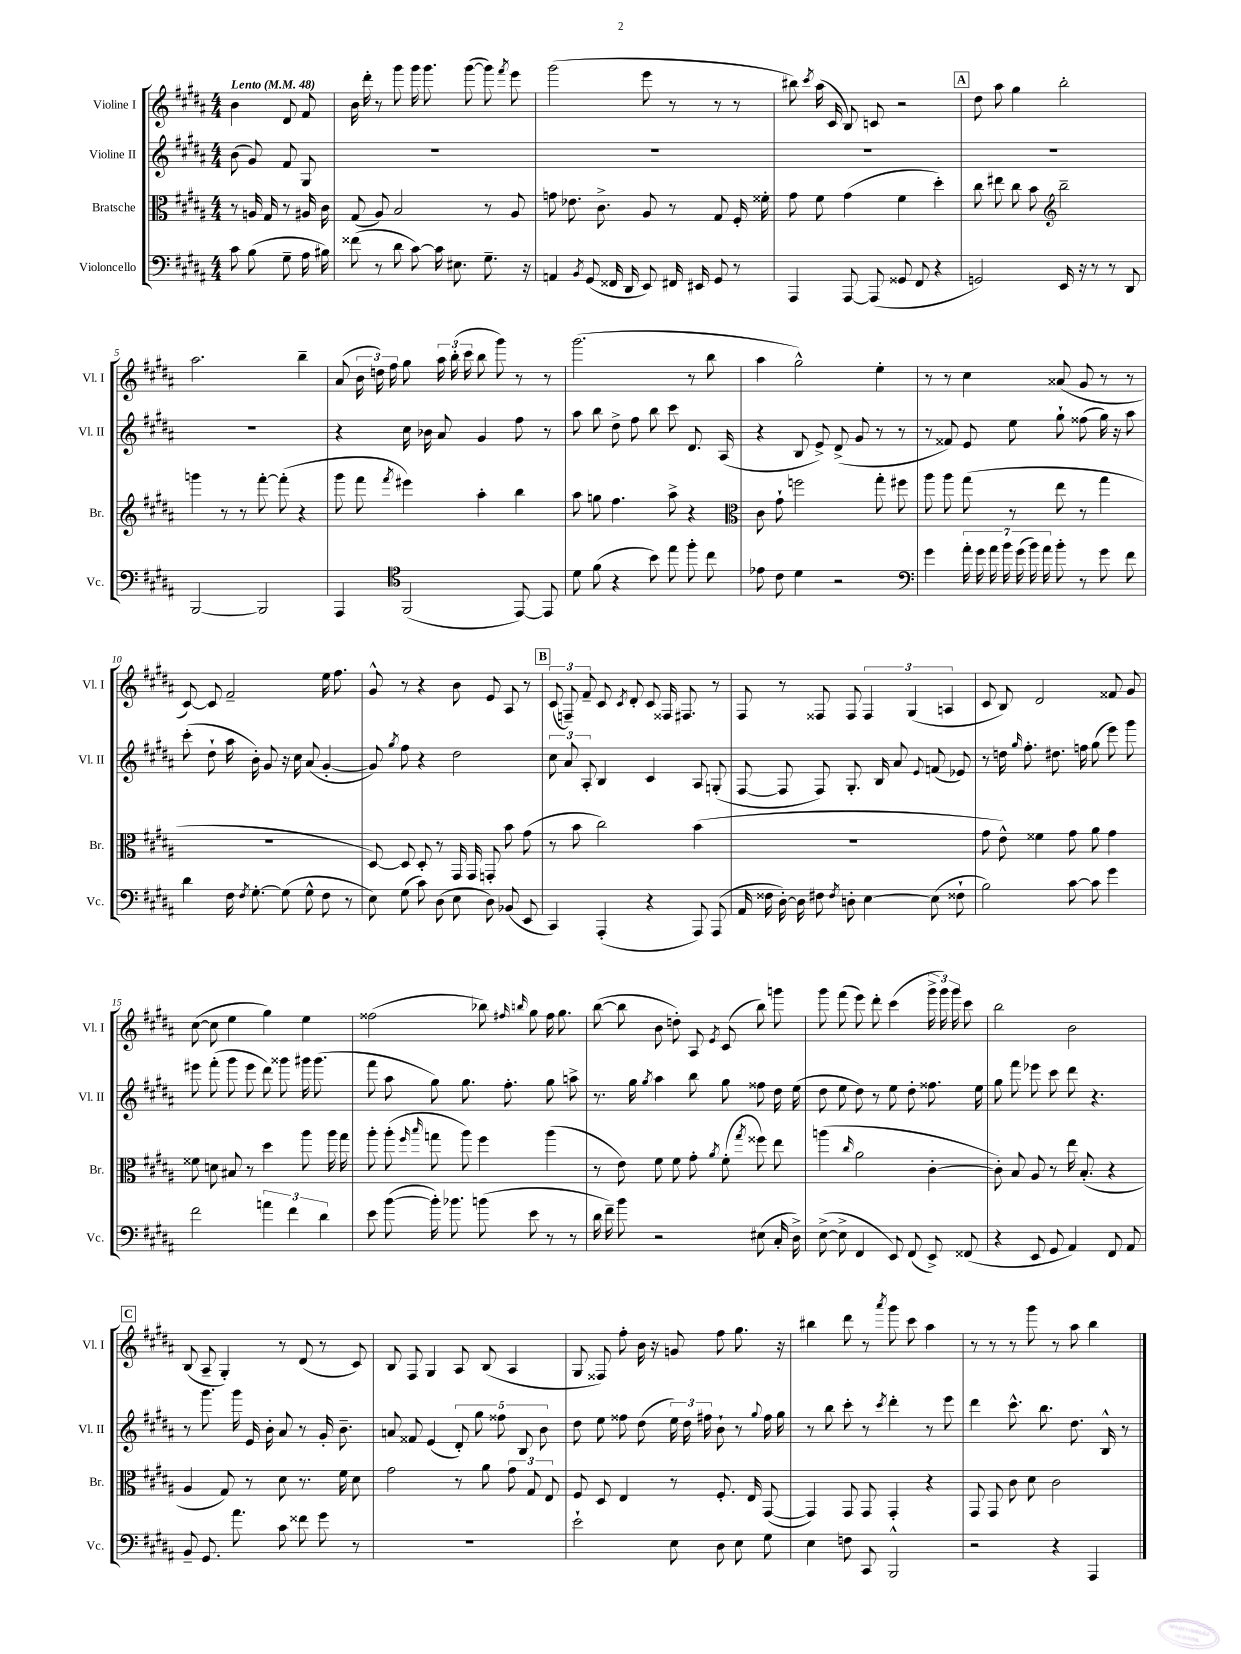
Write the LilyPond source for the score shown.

<<
\new StaffGroup <<
\new Staff = "s0" \with { instrumentName = "Violine I" shortInstrumentName = "Vl. I" } {
    \clef treble \key b \major \numericTimeSignature \time 4/4 \partial 2 \tempo "Lento" 4 = 48
    \autoBeamOff b'4 dis'8 fis'8 |
    b'16 dis'''16-. r8 gis'''8 gis'''16 gis'''8. gis'''8~( gis'''8) \acciaccatura { fis'''8 } e'''8 |
    gis'''2( e'''8 r8 r8 r8 |
    bis''8) \acciaccatura { cis'''8 } ais''16( cis'16 b8) c'8 r2 |
    \mark \markup { \box "A" } dis''8 ais''8 gis''4 b''2-. |
    ais''2. b''4-- |
    ais'8( \tuplet 3/2 { b'16 d''16) fis''16 } gis''8 \tuplet 3/2 { ais''16 b''16-.( cis'''16 } b''8 gis'''8) r8 r8 |
    gis'''2.( r8 b''8 |
    ais''4 gis''2-^) e''4-. |
    r8 r8 cis''4 aisis'8( gis'8 r8 r8 |
    cis'8~) cis'8 fis'2-- e''16 fis''8. |
    gis'8-^ r8 r4 b'8 e'8 ais8 r8 |
    \mark \markup { \box "B" } \tuplet 3/2 { cis'8( f8--) fis'8-- } cis'8 \acciaccatura { cis'8 } dis'8-. cis'8 fisis16 fis8. r8 |
    fis8 r8 fisis8 fisis8 \tuplet 3/2 { fisis4 gis4( a4 } |
    cis'8 b8) dis'2 fisis'8 gis'8 |
    cis''8~( cis''8 e''4 gis''4) e''4 |
    fisis''2( bes''8) \grace { fis''16 b''16 } gis''8 fis''16 gis''8. |
    b''8~( b''8 b'8 d''8-.) ais8 \acciaccatura { e'8 } cis'8( b''8) g'''8 |
    gis'''8 fis'''8( e'''8) dis'''8-. cis'''4( \tuplet 3/2 { gis'''16-> gis'''16) gis'''16 } cis'''8 |
    b''2 b'2 |
    \mark \markup { \box "C" } b8( ais8-- gis4-.) r8 dis'8( r8 cis'8) |
    b8 fis8 gis4 ais8 b8( ais4 |
    gis8 fisis8) fis''8-. b'16 r16 g'8 fis''8 gis''8. r16 |
    bis''4 dis'''8 r8 \acciaccatura { ais'''8 } gis'''8 cis'''8 ais''4 |
    r8 r8 r8 gis'''8 r8 ais''8 b''4 \bar "|." |
}
\new Staff = "s1" \with { instrumentName = "Violine II" shortInstrumentName = "Vl. II" } {
    \clef treble \key b \major \numericTimeSignature \time 4/4 \partial 2
    \autoBeamOff b'8( gis'8) fis'8 gis8 |
    R1 |
    R1 |
    R1 |
    \mark \markup { \box "A" } R1 |
    R1 |
    r4 cis''16 bes'16 ais'8 gis'4 fis''8 r8 |
    ais''8 b''8 dis''8-> fis''8 b''8 cis'''8 dis'8. ais16( |
    r4 b8 e'8->) dis'8->( gis'8 r8 r8 |
    r8 fisis'8) e'8 e''8 gis''8-! fisis''8( gis''16) r16 ais''8 |
    cis'''8-.( dis''8-! ais''16 b'16-.) gis'8 r16 cis''16 ais'8( gis'4~-. |
    gis'8) \acciaccatura { gis''8 } fis''8 r4 dis''2 |
    \mark \markup { \box "B" } \tuplet 3/2 { cis''8 ais'8 ais8-. } b4 cis'4 ais8 g8-.( |
    fis8~ fis8 fis8) gis8.-. b16 ais'8 \appoggiatura { e'8 } f'8( ees'8) |
    r8 d''16 \grace { gis''16 } fis''8.-. dis''8. f''16 gis''8( e'''8) gis'''8 |
    eis'''8 fis'''8-.( gis'''8 eis'''8 dis'''8) gisis'''8 gis'''16 gis'''8.( |
    fis'''8 ais''8 gis''8) gis''8. fis''8.-. gis''8 a''8-> |
    r8. gis''16 \acciaccatura { gis''8 } ais''4 b''8 gis''8 fisis''8 dis''16 e''16( |
    dis''8 e''8 dis''8) r8 e''8 dis''8-. fisis''8. e''16 |
    gis''8 fis'''8 ees'''8 cis'''8 dis'''8 r4. |
    \mark \markup { \box "C" } r8 gis'''8. gis'''16 e'16 b'16-. ais'8 r8 gis'16-. b'8.-- |
    a'8 fisis'8 e'4( \tuplet 5/4 { dis'8-.) gis''8 fisis''8 b8 b'8 } |
    dis''8 e''8 fisis''8 dis''8( \tuplet 3/2 { e''16) dis''16 fis''16 } b'8-! r8 \appoggiatura { gis''8 } fis''16 gis''16 |
    r8 b''8 cis'''8-. r8 \acciaccatura { cis'''8 } dis'''4-. r8 e'''8 |
    dis'''4 cis'''8.-^ b''8. dis''8. b16-^ r8 \bar "|." |
}
\new Staff = "s2" \with { instrumentName = "Bratsche" shortInstrumentName = "Br." } {
    \clef alto \key b \major \numericTimeSignature \time 4/4 \partial 2
    \autoBeamOff r8 a16 gis16 r8 ais16 cis'16 |
    gis8( ais8) b2 r8 ais8 |
    g'8 ees'8. cis'8.-> ais8 r8 gis8 fis16-. fisis'16-. |
    gis'8 fis'8 gis'4( fis'4 dis''4-.) |
    \mark \markup { \box "A" } cis''8 eis''8 cis''8 b'8 \clef treble b''2-- |
    g'''4 r8 r8 fis'''8~-. fis'''8-.( r4 |
    gis'''8 fis'''8 \acciaccatura { fis'''8 } eis'''4) ais''4-. b''4 |
    ais''8 g''8 fis''4. ais''8-> r4 |
    \clef alto cis'8 gis'8-! f''2 gis''8-. fis''8 |
    ais''8 ais''8 gis''8( r8 e''8 r8 gis''4 |
    R1 |
    dis8~) dis8 dis8-. r8 gis,16 gis,16 g,8-. b'8 gis'8( |
    \mark \markup { \box "B" } r8 b'8 cis''2) b'4( |
    R1 |
    gis'8 e'8-^) fisis'4 gis'8 ais'8 gis'4 |
    fisis'8 d'8 bis8 r8 dis''4 ais''8 ais''16 gis''16 |
    ais''8-. ais''8-.( \grace { fis''16 b''16 } g''8 ais''8) fis''4 ais''4( |
    r8 e'8) fis'8 fis'8 gis'8-. \acciaccatura { ais'8 } fis'8-.( \acciaccatura { gis''8 } fisis''8) e''8 |
    a''4( \grace { cis''16 } ais'2 cis'4~-. |
    cis'8-.) b8 ais8 r8 e''16 b8.-.( r4 |
    \mark \markup { \box "C" } ais4 gis8) r8 dis'8 r8. fis'16 dis'8 |
    gis'2 r8 ais'8 \tuplet 3/2 { gis'8 gis8 e8 } |
    fis8 dis8 e4 r8 fis8.-. e16 gis,8~( |
    gis,4) gis,8 gis,8 gis,4-. r4 |
    gis,8 gis,8 cis'8 dis'8 cis'2 \bar "|." |
}
\new Staff = "s3" \with { instrumentName = "Violoncello" shortInstrumentName = "Vc." } {
    \clef bass \key b \major \numericTimeSignature \time 4/4 \partial 2
    \autoBeamOff cis'8 b8( gis8-- ais16 bis16) |
    fisis'8( r8 dis'8 cis'8~) cis'16 eis8. gis8.-- r16 |
    a,4 \acciaccatura { b,8 } gis,8( fisis,16 dis,16 e,8) fis,16 eis,16 gis,8 r8 |
    ais,,4 ais,,8~ ais,,8( gisis,8 fis,8 r4 |
    \mark \markup { \box "A" } g,2) e,16 r16 r8 r8 dis,8 |
    b,,2~ b,,2 |
    ais,,4 \clef tenor fis,2( e,8~) e,8 |
    dis'8 fis'8( r4 b'8) e''8 fis''8-. cis''8 |
    ees'8 cis'8 dis'4 r2 |
    \clef bass gis'4 \tuplet 7/4 { ais'16-. gis'16 ais'16 b'16 gis'16( b'16) ais'16 } b'8-. r8 gis'8 fis'8 |
    dis'4 fis16 \acciaccatura { fis8 } gis8.~-. gis8( gis8-^ fis8 r8 |
    e8) gis8( cis'8) dis8( e8 dis8) bes,8( e,8 |
    \mark \markup { \box "B" } cis,4) ais,,4-.( r4 ais,,8) ais,,8( |
    ais,16 fisis16 dis16~-.) dis16 fis8 \acciaccatura { fis8 } d8-. e4~ e8( fisis8-! |
    b2) cis'8~ cis'8 gis'4 |
    fis'2 \tuplet 3/2 { a'4 fis'4 dis'4 } |
    e'8 b'8~( b'16-.) bes'8. b'8( e'8 r8 r8 |
    dis'16 fis'16--) b'8 r2 eis8( cis16-. dis16->) |
    e8~->( e8-> fis,4 e,8) fis,8( e,8->) fisis,8( |
    r4 e,8 gis,8 ais,4) fis,8 ais,8 |
    \mark \markup { \box "C" } b,8-- gis,8. ais'8. cis'8 fisis'8 gis'8 r8 |
    R1 |
    e'2-! e8 dis8 e8 gis8 |
    e4 f8 cis,8 b,,2-^ |
    r2 r4 ais,,4 \bar "|." |
}
>>
>>
